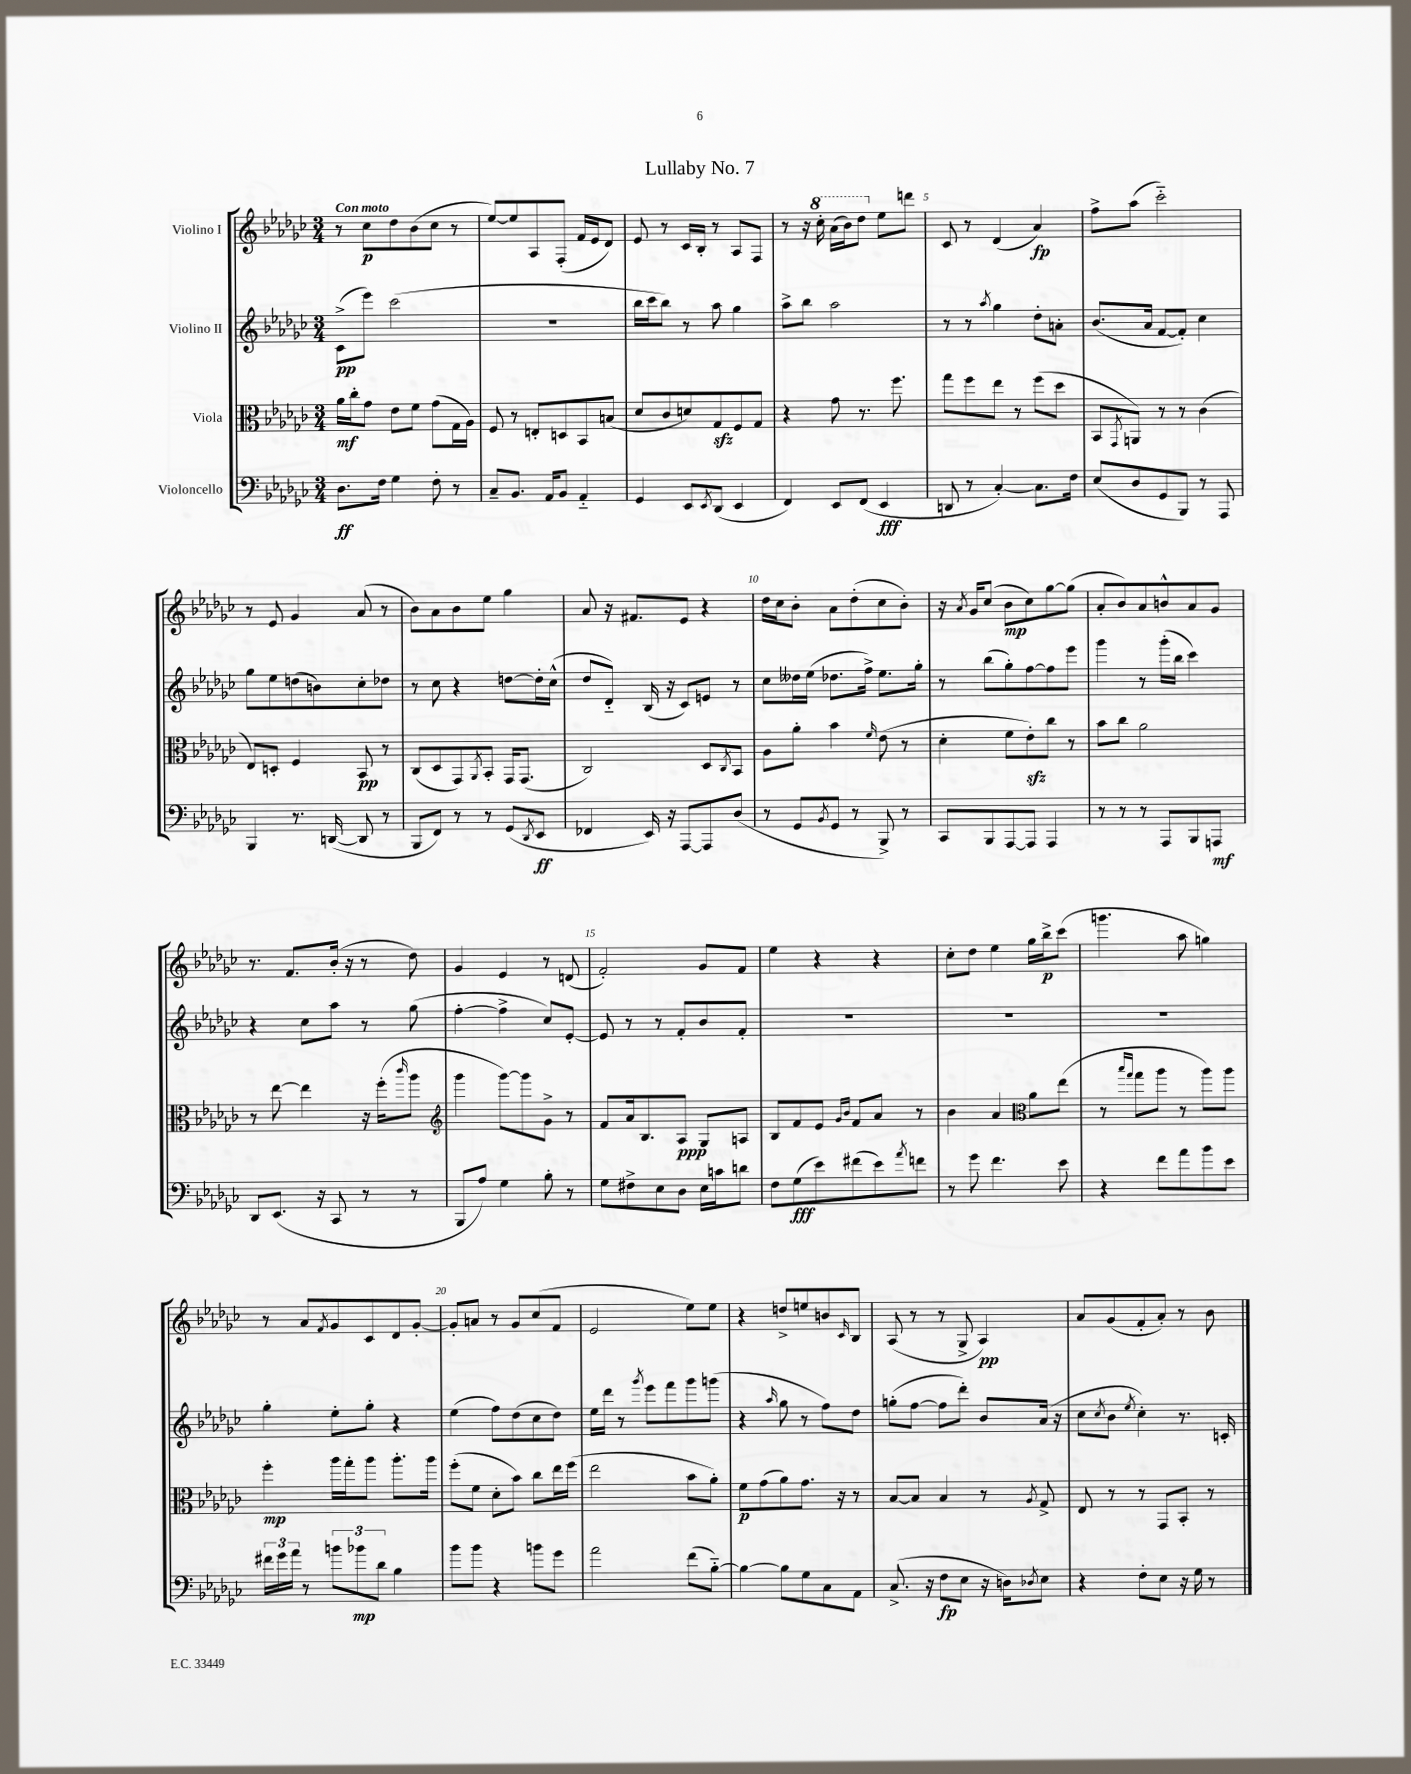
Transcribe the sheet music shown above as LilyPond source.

\header { title = "Lullaby No. 7" }
<<
\new StaffGroup <<
\new Staff = "s0" \with { instrumentName = "Violino I" } {
    \clef treble \key ges \major \numericTimeSignature \time 3/4 \tempo "Con moto"
    r8 ces''8\p des''8 bes'8( ces''8 r8 |
    ees''8~) ees''8 aes8 f8-.( f'16 ees'16 des'8) |
    ees'8 r8 ces'16 bes16-. r8 aes8 f8 |
    r8 r16 \ottava #1 ces'''16-. aes''16( bes''16) des'''8 \ottava #0 ees''8 d'''8 |
    ces'8 r8 des'4( aes'4\fp) |
    f''8-> aes''8( ces'''2-_) |
    r8 ees'8 ges'4 aes'8( r8 |
    bes'8) aes'8 bes'8 ees''8 ges''4 |
    aes'8 r16 fis'8. ees'8 r4 |
    des''16 ces''16 bes'8-. aes'8 des''8-.( ces''8 bes'8-.) |
    r16 \acciaccatura { aes'8 } ges'16 ces''8( bes'8\mp ces''8) ges''8~ ges''8( |
    aes'8-. bes'8) aes'8 b'8-^ aes'8 ges'8 |
    r8. f'8. bes'16-.( r16 r8 des''8) |
    ges'4 ees'4 r8 d'8( |
    f'2-.) ges'8 f'8 |
    ees''4 r4 r4 |
    ces''8-. des''8 ees''4 ges''16 bes''16->\p ces'''8( |
    g'''4. aes''8 g''4) |
    r8 aes'8 \acciaccatura { f'8 } ges'8 ces'8 des'8 ges'8~-. |
    ges'8-. a'8 r8 ges'8 ces''8( f'8 |
    ees'2 ees''8) ees''8 |
    r4 d''8-> e''8 b'8 \grace { ces'16 } bes8 |
    aes8( r8 r8 ges8-> aes4\pp) |
    aes'8 ges'8( f'8-. aes'8-.) r8 bes'8 \bar "|." |
}
\new Staff = "s1" \with { instrumentName = "Violino II" } {
    \clef treble \key ges \major \numericTimeSignature \time 3/4
    ces'8->\pp( ees'''8) ces'''2( |
    R2. |
    bes''16 ces'''16 bes''8) r8 aes''8 ges''4 |
    aes''8-> bes''8 aes''2 |
    r8 r8 \acciaccatura { aes''8 } ges''4 des''8-. a'8-. |
    bes'8.( aes'16 f'8~ f'8-.) ces''4 |
    ges''8 ees''8 d''8( b'8) ces''8-. des''8 |
    r8 ces''8 r4 d''8~ d''16-. ces''16-^( |
    des''8 des'8-_) bes16( r16 ces'8) e'8 r8 |
    ces''8 deses''16 ees''16( des''8. f''16->) ees''8. ges''16-. |
    r8 bes''8( ges''8-.) f''8~ f''8 ees'''8 |
    ges'''4 r8 ges'''16-.( bes''16 ces'''4) |
    r4 ces''8 aes''8 r8 ges''8( |
    f''4~-. f''4-> ces''8) ees'8~-. |
    ees'8 r8 r8 f'8-. bes'8 f'8-. |
    R2. |
    R2. |
    R2. |
    ges''4-. ees''8-. ges''8-. r4 |
    ees''4( f''8) des''8( ces''8 des''8) |
    ees''16 des'''16 r8 \acciaccatura { ges'''8 } ees'''8 f'''8 ges'''8 g'''8( |
    r4 \grace { aes''16 } ges''8 r8 f''8) des''8 |
    g''8-.( f''8~ f''8 des'''8-.) bes'8 aes'16( r16 |
    ces''8 \acciaccatura { ces''8 } bes'8 \acciaccatura { ees''8 } ces''4-.) r8. c'16-. \bar "|." |
}
\new Staff = "s2" \with { instrumentName = "Viola" } {
    \clef alto \key ges \major \numericTimeSignature \time 3/4
    aes'16\mf ces''16-. ges'8 ees'8 f'8 ges'8( ges16 aes16) |
    f8 r8 e8-. d8 bes,8 b8( |
    des'8 ces'8 d'8) ges8\sfz f8 ges8 |
    r4 ges'8 r8. f''8. |
    ges''8 f''8 ees''8 r8 f''8( des''8 |
    bes,8 \acciaccatura { ges,8 } a,8) r8 r8 ces'4( |
    ees8) d8-. f4 bes,8\pp r8 |
    ces8( des8 ges,8) \acciaccatura { aes,8 } bes,8-. ges,16 ges,8.( |
    ces2) des8 \acciaccatura { ces8 } bes,8 |
    aes8 aes'8-. bes'4 \grace { f'16 } ees'8( r8 |
    des'4-. f'8 ees'8-.\sfz) ces''8 r8 |
    bes'8 ces''8 aes'2 |
    r8 ees''8~ ees''4 r16 f''16-.( \grace { ces'''16 } aes''8 |
    \clef treble ges'''4 ges'''8~) ges'''8 ges'8-> r8 |
    f'8 aes'16 bes8. aes8\ppp ges8 a8 |
    bes8 f'8 ees'8 \grace { ges'16 bes'16 } f'8 aes'8 r8 |
    bes'4 aes'4 \clef alto aes'8 ees''8( |
    r8 \grace { bes''16 ges''16 } ges''8 aes''8 r8 aes''8) aes''8 |
    f''4-.\mp aes''16 ges''16-. aes''8 aes''8.-. aes''16 |
    f''8-.( f'8 des'8-. bes'8) ces''8 ees''16 f''16( |
    ees''2 bes'8 aes'8-.) |
    f'8\p ges'8( aes'8) ges'8. r16 r8 |
    bes8~ bes8 bes4 r8 \acciaccatura { aes8 } ges8-> |
    ees8 r8 r8 ges,8 bes,8-. r8 \bar "|." |
}
\new Staff = "s3" \with { instrumentName = "Violoncello" } {
    \clef bass \key ges \major \numericTimeSignature \time 3/4
    des8.\ff f16 ges4 f8-. r8 |
    ces8-- bes,8. aes,16 bes,8 aes,4-_ |
    ges,4 ees,8 \acciaccatura { ees,8 } des,8( ees,4 |
    f,4) ees,8 f,8( ees,4\fff |
    d,8 r8 ces4~-.) ces8. f16 |
    ees8( des8 ges,8 bes,,8) r8 aes,,8 |
    bes,,4 r8. d,16~( d,8 r8 |
    bes,,8 f,8) r8 r8 ges,8( \acciaccatura { des,8 } ees,8\ff |
    fes,4 ees,16) r16 aes,,8~ aes,,8 des8( |
    r8 ges,8 \acciaccatura { bes,8 } ges,8 r8 bes,,8->) r8 |
    ces,8 bes,,8 aes,,8~ aes,,8 aes,,4 |
    r8 r8 r8 aes,,8 bes,,8 a,,8\mf |
    des,8 ees,8.( r16 ces,8 r8 r8 |
    bes,,8 aes8) ges4 bes8-. r8 |
    ges8 fis8-> ees8 des8 ees16 c'16 d'8 |
    f8 ges8\fff( ees'8) fis'8( ees'8) \acciaccatura { aes'8 } f'8 |
    r8 ges'8 f'4. ees'8 |
    r4 f'8 aes'8 bes'8 ees'8 |
    \tuplet 3/2 { fis'16 ges'16 aes'16 } r8 \tuplet 3/2 { b'8 bes'8\mp des'8 } bes4 |
    bes'8 bes'8 r4 b'8 ges'8 |
    aes'2 f'8( bes8~-_) |
    bes4~ bes8 ges8 ces8 aes,8 |
    ces8.->( r16 f8\fp ees8 r16 d16) \acciaccatura { des8 } ees8 |
    r4 f8-. ees8 r16 ges16 r8 \bar "|." |
}
>>
>>
\layout { \context { \Score \override BarNumber.break-visibility = ##(#f #t #t) barNumberVisibility = #(every-nth-bar-number-visible 5) } }
